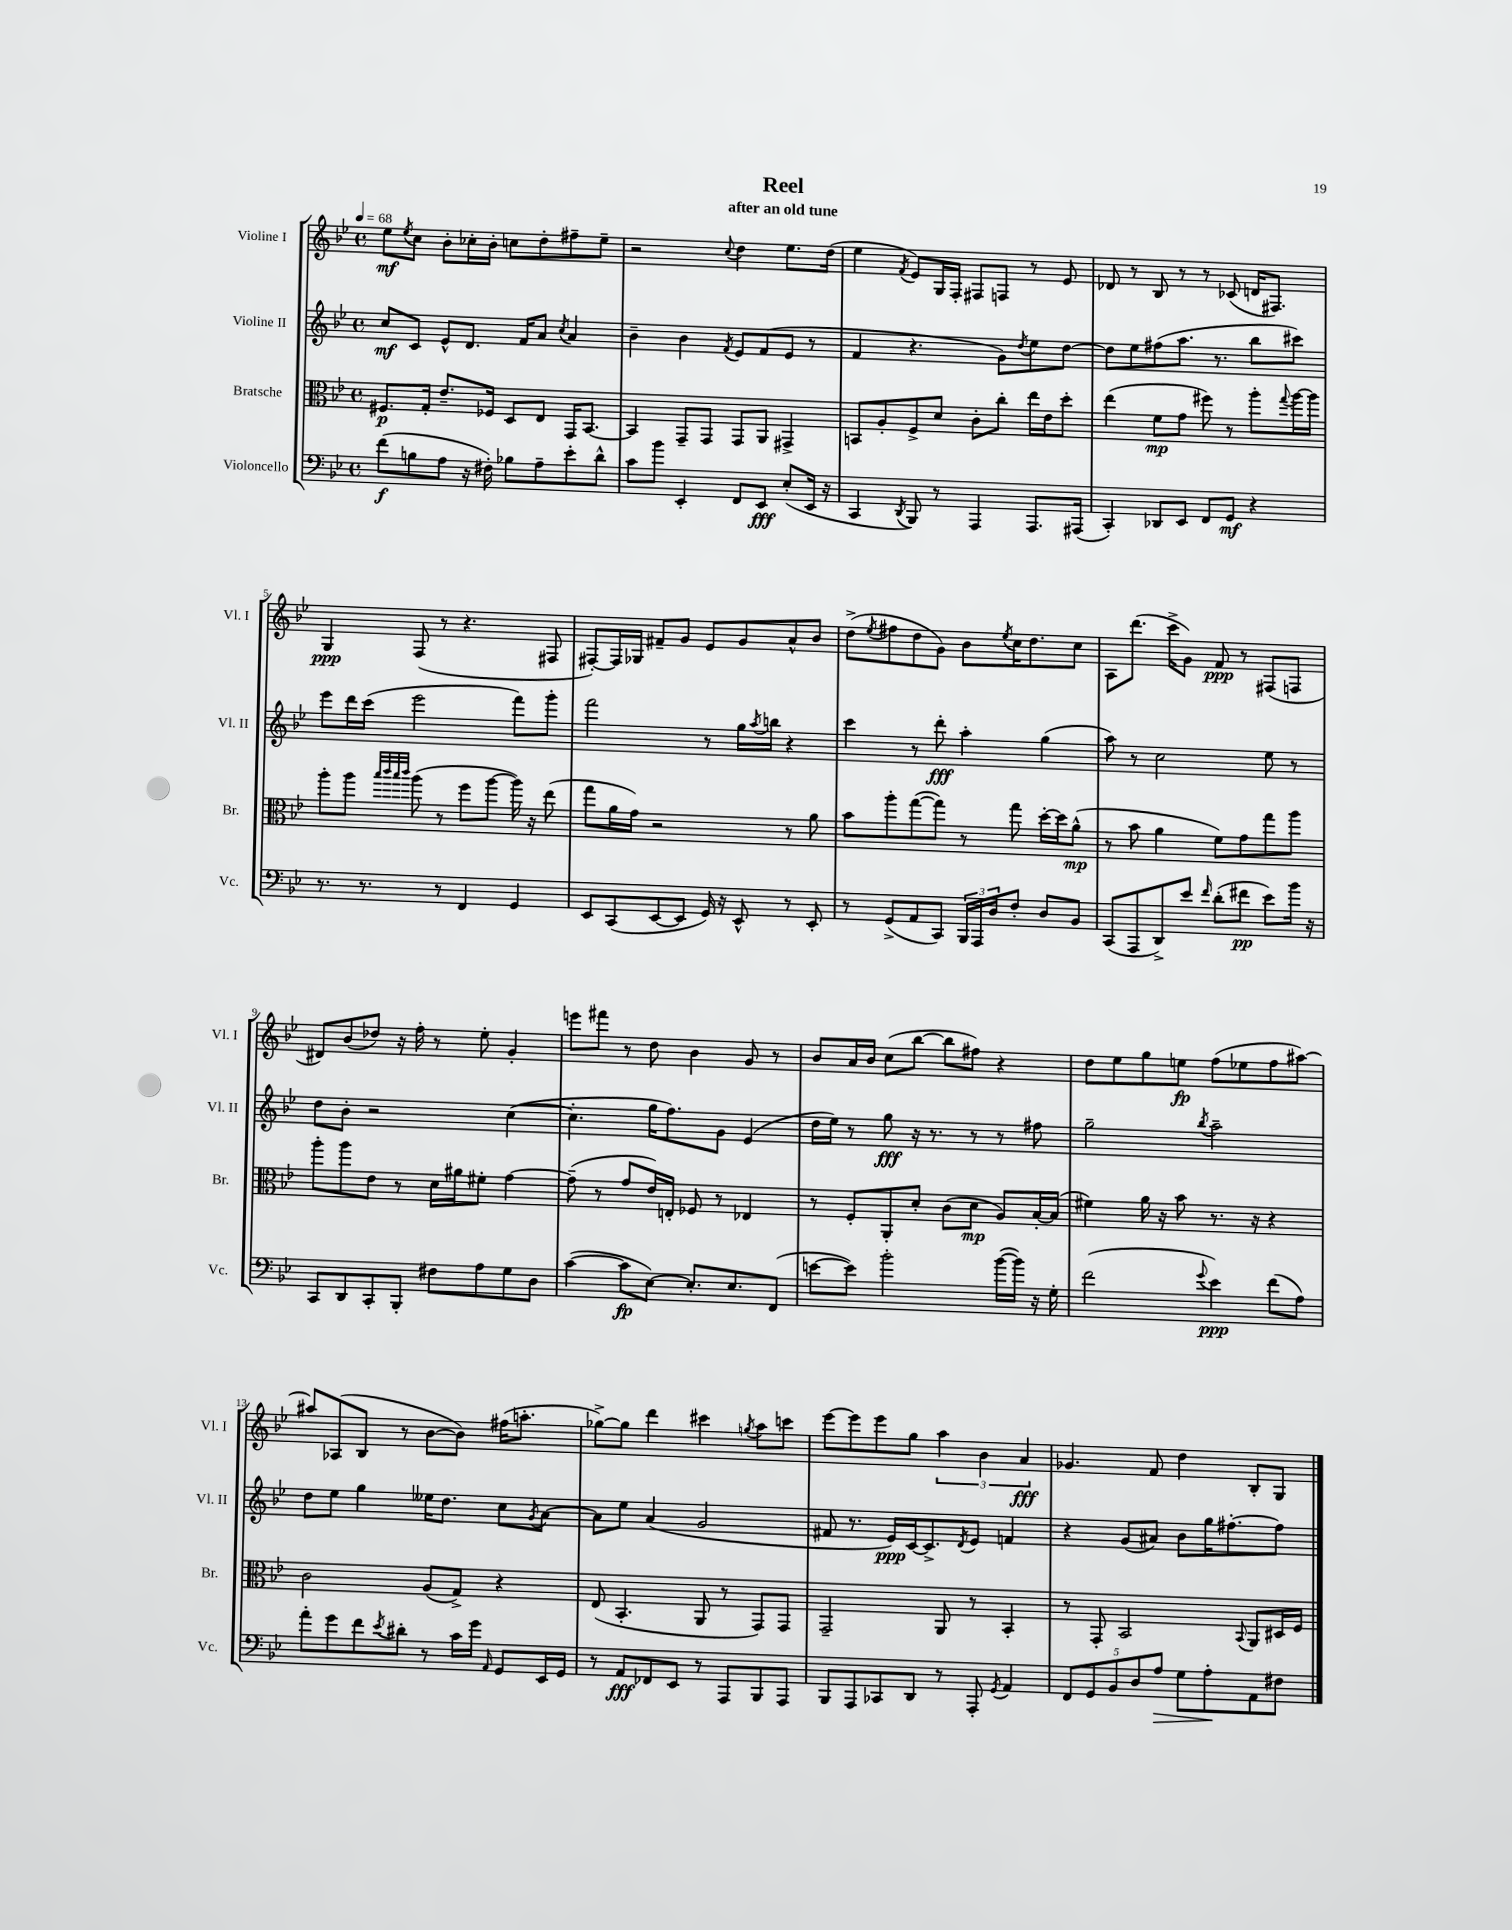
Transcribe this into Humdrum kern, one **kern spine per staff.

**kern	**kern	**kern	**kern
*staff4	*staff3	*staff2	*staff1
*clefF4	*clefC3	*clefG2	*clefG2
*k[b-e-]	*k[b-e-]	*k[b-e-]	*k[b-e-]
*M4/4	*M4/4	*M4/4	*M4/4
*met(c)	*met(c)	*met(c)	*met(c)
*MM68	*MM68	*MM68	*MM68
(8f	8.F#	8cc	8ee-
.	.	.	8qee-
8B	.	8c	8cc
.	16G'	.	.
8A	8.e-~	8e-^^	8b-'
16r	.	8.d	16cc-'
16F#')	16F-	.	16b-'
8B-	8D	.	8cc
.	.	16f	.
8A~	8E-	8a	8dd'
.	.	8qcc	.
8e-'	16GG	4a	8ff#~
.	[8.BB-	.	.
8d^^	.	.	8ee-~
=	=	=	=
8c	4BB-]	4b-~	2r
8b-	.	.	.
4EE-'	8GG~	4b-	.
.	8GG	.	.
.	.	8qf	8qqcc
8FF	8GG	8e-	4dd
8EE-	8AA	(8f	.
(8E-'	4GG#^	8e-	8.ee-
16EE-	.	8r	.
16r	.	.	(16dd
=	=	=	=
4CC	8BB	4f	4ee-
.	8A'	.	.
8qDD	.	.	8qf
8BBB-)	8F^	4.r	8e-)
8r	8d	.	16G
.	.	.	16F'
4AAA	8c'	.	8F#
.	8cc'	8g)	8F
.	.	8qdd	.
8.AAA	16ee-	8ee-	8r
.	16e-	.	.
.	8dd'	[8dd	8e-
(16AAA#	.	.	.
=	=	=	=
4CC')	(4ee-	8dd]	8d-
.	.	8ee-	8r
8DD-	8f	(8ff#	8B-
8EE-	8g	8.aa	8r
8FF	8ff#)	.	8r
.	.	8.r	.
8GG	8r	.	(8c-
4r	8aa'	8bb-	16d
.	.	.	8.F#)
.	8qqgg	.	.
.	[16aa	8ccc#)	.
.	16aa]	.	.
=	=	=	=
8.r	8aa'	8eee-	4G
.	8aa	16ddd	.
8.r	.	(16ccc	.
.	32qqbb-	.	.
.	32qqccc	.	.
.	32qqbb-	.	.
.	32qqccc	.	.
.	(8aa	2eee-	(8F
8r	8r	.	8r
4FF	8ff	.	4.r
.	[8aa	.	.
4GG	16aa])	8fff)	.
.	16r	.	.
.	(8ee-	8ggg'	8F#
=	=	=	=
8EE-	8gg	2fff	[8F#')
(8CC	16a	.	16F#]
.	16g)	.	16G-
[8EE-	2r	.	8f#~
8EE-]	.	.	8g
16GG)	.	8r	8e-
16r	.	.	.
8EE-^^	.	16gg	8g
.	.	8qaa	.
.	.	16bb	.
8r	8r	4r	8a^^
8EE-'	8a	.	8b-
=	=	=	=
8r	8b-	4ccc	(8dd^
.	.	.	8qee-
(8GG^	8aa'	.	8ff#
8AA	([8gg	8r	8dd
8CC)	8gg])	8ddd'	8g)
24BBB-	8r	4aa'	8b-
24AAA	.	.	.
24D	.	.	.
.	.	.	8qee-
8F'	8gg	.	16cc
.	.	.	8.dd
8D	[16dd'	(4gg	.
.	16dd]	.	.
8BB-	(8a^^	.	8cc
=	=	=	=
(8CC	8r	8aa)	8A
8AAA	8b-	8r	(8.ddd
8DD^)	4a	2cc	.
.	.	.	16ccc^
8e-	.	.	8g)
16qqf	.	.	.
(8d'	8f)	.	8f
8f#	8g	.	8r
8e-)	8gg	8ee-	(8F#
16b-	8aa	8r	8F
16r	.	.	.
=	=	=	=
8CC	8aa'	8dd	8d#)
8DD	8aa	8b-'	(8b-
8CC'	8e-	2r	8dd-)
8BBB-'	8r	.	16r
.	.	.	16ff'
8F#	16d	.	8r
.	16a#	.	.
8A	8f#'	.	8ee-'
8G	[4g	([4cc	4g'
8D	.	.	.
=	=	=	=
([4c	(8g~]	4.cc']	8eee
.	8r	.	8fff#
8c]	8g	.	8r
[8E-)	16e-)	16gg	8dd
.	16E'	8.ff)	.
8.E-']	8F-	.	4b-
.	8r	8g	.
8.E-	.	.	.
.	4E-	(4e-	8g
(8FF	.	.	8r
=	=	=	=
[8e	8r	16dd	8b-
.	.	16ee-)	.
8e])	8F'	8r	16a
.	.	.	16b-
2b-'	8AA'	8gg	(8cc
.	8d'	16r	[8bb-
.	.	8.r	.
.	(8c	.	8bb-]
.	8d	8r	8ff#)
([16b-	8A)	8r	4r
16b-])	.	.	.
16r	[16B-'	8ff#	.
16G'	(16B-]	.	.
=	=	=	=
(2f	4f#)	2gg~	8dd
.	.	.	8ee-
.	16a	.	8gg
.	16r	.	.
.	8b-	.	8ee
8qqg	.	8qbb-	.
4e-)	8.r	2aa~	(8ff
.	.	.	8ee-
.	16r	.	.
(8f	4r	.	8ff
8A)	.	.	[8aa#)
=	=	=	=
8a'	2c	8dd	8aa#]
8g	.	8ee-	(8A-
8f	.	4gg	8B-
8qe-	.	.	.
8d#'	.	.	8r
8r	(8A	16ee--	[8b-
.	.	8.dd	.
16c	8G^)	.	8b-])
16g	.	.	.
16qqAA	.	.	.
8GG	4r	8cc	(16ff#
.	.	.	8.aa'
.	.	8qg	.
16EE-	.	[8a	.
16GG	.	.	.
=	=	=	=
8r	(8E-	8a]	[8gg-^)
8AA	4.BB-'	8ee-	8gg-]
8FF-	.	(4a	4ddd
8EE-	.	.	.
8r	8AA	2g	4ccc#
8AAA	8r	.	.
.	.	.	8qgg
8BBB-	8GG)	.	8aa
8AAA	8GG	.	8ccc
=	=	=	=
8BBB-	2GG~	8f#	[8eee-
8AAA	.	8.r	8eee-]
8CC-	.	.	8eee-
.	.	16e-)	.
8DD	.	[16c	8gg
.	.	8.c^]	.
8r	8AA	.	6aa
.	.	8qd	.
8AAA'	8r	8e-	.
.	.	.	6b-
8qGG	.	.	.
4AA	4BB-'	4f	.
.	.	.	6a
=	=	=	=
10FF	8r	4r	4.g-
10GG	.	.	.
.	8GG'	.	.
10BB-	.	.	.
.	2BB-	(8g	.
10D	.	.	.
.	.	8a#)	8f
10A	.	.	.
8G	.	8b-	4dd
8A'	.	16gg	.
.	.	[8.ff#'	.
.	8qqBB-	.	.
8AA	8AA	.	8B-'
8F#	16D#	8ff#]	8G
.	16F	.	.
==	==	==	==
*-	*-	*-	*-
